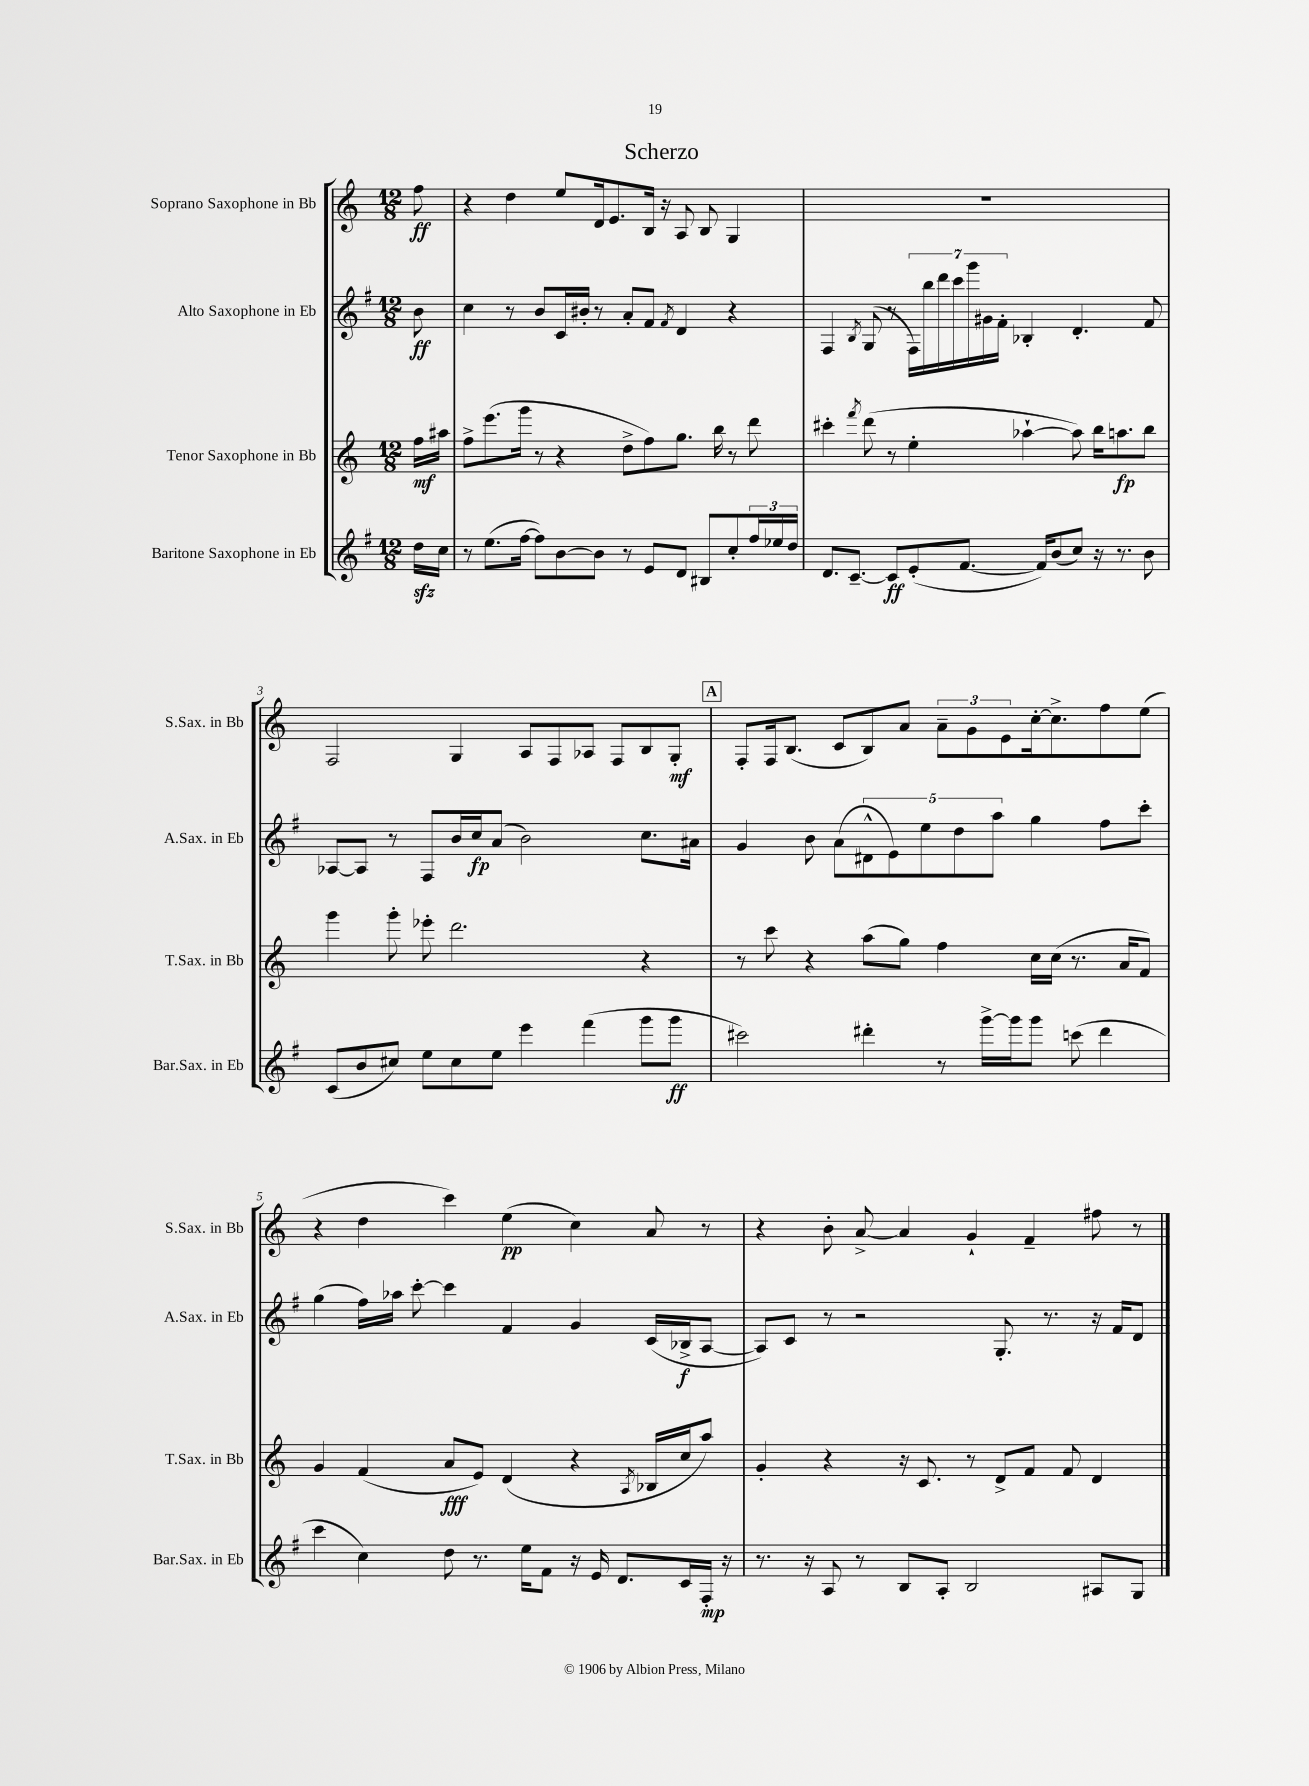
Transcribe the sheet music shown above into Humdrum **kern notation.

**kern	**kern	**kern	**kern
*staff4	*staff3	*staff2	*staff1
*clefG2	*clefG2	*clefG2	*clefG2
*k[f#]	*k[]	*k[f#]	*k[]
*M12/8	*M12/8	*M12/8	*M12/8
16dd	16ff	8b	8ff
16cc	16aa#	.	.
=	=	=	=
8r	8ff^	4cc	4r
(8.ee	(8.eee	.	.
.	.	8r	4dd
[16ff#	16ggg	.	.
8ff#])	8r	8b	.
[8b	4r	16c	8ee
.	.	16b#'	.
8b]	.	8r	16d
.	.	.	8.e
8r	8dd^	8a'	.
8e	8ff)	8f#	16B
.	.	.	16r
.	.	8qf#	.
8d	8.gg	4d	8A
8B#	.	.	8B
.	16bb	.	.
8cc'	8r	4r	4G
24ff#	8ddd	.	.
24ee-	.	.	.
24dd	.	.	.
=	=	=	=
8.d	4ccc#'	4F#	1.r
[8.c~	.	.	.
.	8qfff	8qB	.
.	(8ddd	(8G	.
8c]	8r	8r	.
(8e'	4ee'	28F#)	.
.	.	28bb	.
.	.	28ddd	.
.	.	28ccc	.
[8.f#	.	.	.
.	.	28ggg	.
.	.	28g#	.
.	.	28f#'	.
.	[4aa-`	4B-'	.
16f#])	.	.	.
(8b	.	.	.
8cc)	8aa-])	4.d'	.
16r	16bb	.	.
8.r	8.aa	.	.
8b	8bb	8f#	.
=	=	=	=
(8c	4ggg	[8A-	2F
8b	.	8A-]	.
8cc#)	8ggg'	8r	.
8ee	8eee-'	8F#	.
8cc#	2.ddd	16b	4G
.	.	16cc	.
8ee	.	(8a	.
4eee	.	2b)	8A
.	.	.	8F
(4fff#	.	.	8A-
.	.	.	8F
8ggg	4r	8.cc	8B
8ggg	.	.	8G'
.	.	16a#	.
=	=	=	=
2ccc#)	8r	4g	8F'
.	8ccc	.	16F
.	.	.	(8.B
.	4r	8b	.
.	.	(8a	8c
4ddd#'	(8aa	10d#^^	8B)
.	.	10e)	.
.	8gg)	.	8a
.	.	10ee	.
8r	4ff	.	12a~
.	.	10dd	.
.	.	.	12g
[16ggg^	.	.	.
.	.	10aa	.
.	.	.	12e
16ggg]	.	.	.
8ggg	16cc	4gg	[16cc'
.	(16cc	.	8.cc^]
(8ccc	8.r	.	.
4ddd#	.	8ff#	8ff
.	16a	.	.
.	8f)	8ccc'	(8ee
=	=	=	=
4ccc	4g	(4gg	4r
4cc)	(4f	16ff#)	4dd
.	.	16aa-	.
.	.	[8ccc'	.
8dd	8a	4ccc]	4ccc)
8.r	8e)	.	.
.	(4d	4f#	(4ee
16ee	.	.	.
8f#	.	.	.
16r	4r	4g	4cc)
16e	.	.	.
8.d	.	.	.
.	8qA	.	.
.	16B-	(16c	8a
16c	16cc	16B-^	.
16F#'	8aa)	[8A	8r
16r	.	.	.
=	=	=	=
8.r	4g'	8A])	4r
.	.	8c	.
16r	.	.	.
8A	4r	8r	8b'
8r	.	2r	[8a^
8B	16r	.	4a]
.	8.c	.	.
8A'	.	.	.
2B	8r	.	4g`
.	8d^	8.G'	.
.	8f	.	4f~
.	.	8.r	.
.	8f	.	.
8A#	4d	16r	8ff#
.	.	16f#	.
8G	.	8d	8r
==	==	==	==
*-	*-	*-	*-
